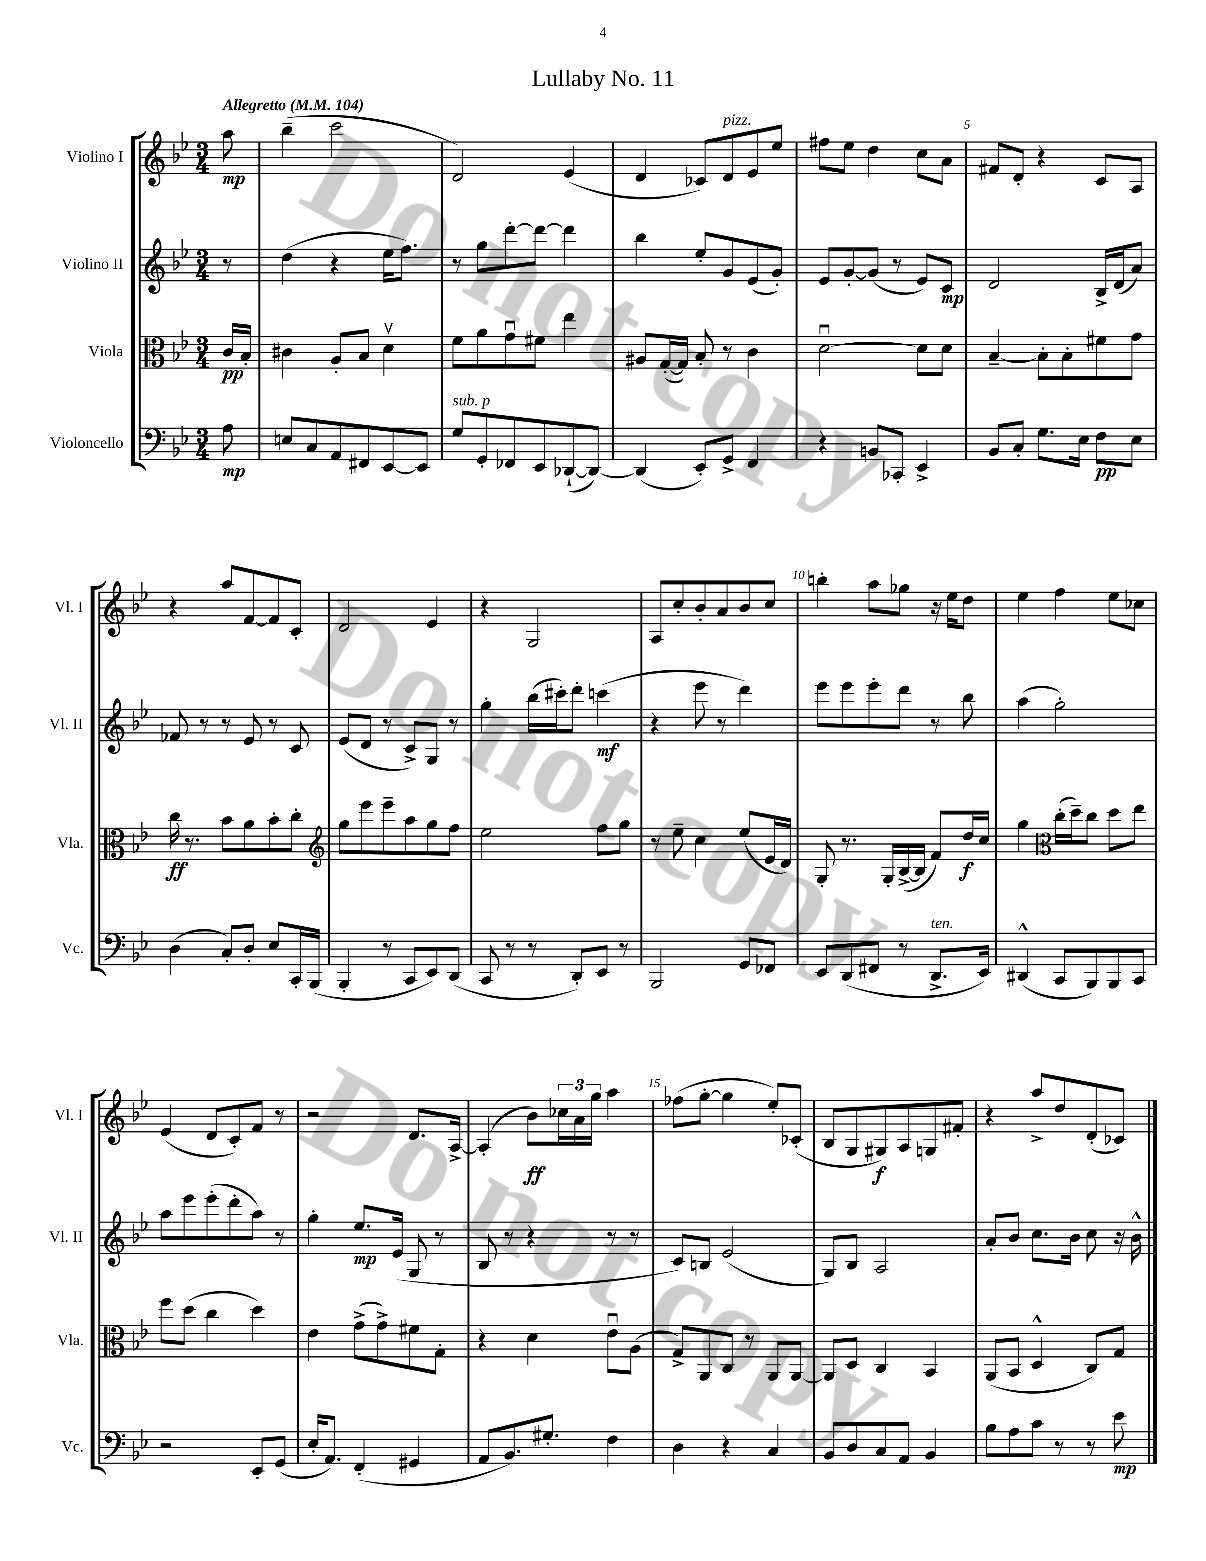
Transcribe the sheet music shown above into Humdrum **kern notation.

**kern	**kern	**kern	**kern
*staff4	*staff3	*staff2	*staff1
*clefF4	*clefC3	*clefG2	*clefG2
*k[b-e-]	*k[b-e-]	*k[b-e-]	*k[b-e-]
*M3/4	*M3/4	*M3/4	*M3/4
*MM104	*MM104	*MM104	*MM104
8A	16c	8r	8aa
.	16B-'	.	.
=	=	=	=
8E	4c#	(4dd	(4bb-~
8C	.	.	.
8AA	8A'	4r	2ccc
8FF#	8B-	.	.
[8EE-	4dv	16ee-	.
.	.	8.ff)	.
8EE-]	.	.	.
=	=	=	=
8G	8f	8r	2d)
8GG'	8a	8gg	.
8FF-	8gu	[8ddd'	.
8EE-	8f#	8ddd_	.
([8DD-`	4ee-	4ddd]	(4e-
8DD-_)	.	.	.
=	=	=	=
(4DD-]	8A#	4bb-	4d
.	([16G'	.	.
.	16G])	.	.
8EE-')	8B-'	8ee-'	8c-)
8GG^	8r	8g	8d
4FF	4c	(8e-	8e-
.	.	8g')	8ee-
=	=	=	=
4r	[2du	8e-	8ff#
.	.	[8g'	8ee-
8BB	.	(8g]	4dd
8CC-'	.	8r	.
4EE-^	8d]	8e-)	8cc
.	8d	8c	8a
=	=	=	=
8BB-	[4B-~	2d	8f#
8C'	.	.	8d'
8.G	8B-']	.	4r
.	8B-'	.	.
16E-	.	.	.
8F	8f#	16B-^	8c
.	.	(16d	.
8E-	8g	8a)	8A
=	=	=	=
(4D	16cc	8f-	4r
.	8.r	.	.
.	.	8r	.
8C')	8b-	8r	8aa
8D'	8a	8e-	[8f
8E-	8b-'	8r	8f]
16CC'	8cc'	8c	8c'
(16BBB-	.	.	.
=	=	=	=
*	*clefG2	*	*
4BBB-'	8gg	(8e-	2d
.	8eee-	8d	.
8r	8eee-~	8r	.
8CC	8aa	8c^)	.
8EE-)	8gg	8G	4e-
(8DD	8ff	8r	.
=	=	=	=
8CC	2ee-	4gg'	4r
8r	.	.	.
8r	.	(16bb-	2G
.	.	16ccc#')	.
8DD')	.	8ddd'	.
8EE-	8ff	(4ccc	.
8r	8gg	.	.
=	=	=	=
2BBB-	8r	4r	8A
.	8ee-~	.	8cc'
.	4cc	8eee-	8b-'
.	.	8r	8a
8GG	(8ee-	4ddd)	8b-
8FF-	16e-	.	8cc
.	16d)	.	.
=	=	=	=
8EE-	8G'	8eee-	4bb'
(8DD	8.r	8eee-	.
8FF#	.	8eee-'	8aa
.	16G'	.	.
8r	([16B-^	8ddd	8gg-
.	16B-]	.	.
8.DD^	8f)	8r	16r
.	.	.	16ee-
.	16dd	8bb-	8dd
16EE-)	16cc	.	.
=	=	=	=
(4DD#^^	4gg	(4aa	4ee-
*	*clefC3	*	*
8CC	(16cc'	2gg')	4ff
.	16dd~)	.	.
8BBB-)	8cc	.	.
8BBB-	8dd	.	8ee-
8CC	8ee-	.	8cc-
=	=	=	=
2r	8ff	8aa	(4e-
.	(8dd	8eee-	.
.	4cc	(8eee-'	8d
.	.	8ddd'	8c')
8EE-'	4dd)	8aa)	8f
(8GG	.	8r	8r
=	=	=	=
16E-'	4e-	4gg'	2r
8.AA)	.	.	.
(4FF'	(8g^	8.ee-	.
.	8g^)	.	.
.	.	(16e-	.
4GG#	8f#	8G	8.d
.	8G'	8r	.
.	.	.	[16A^
=	=	=	=
8AA	4r	8B-	(4A']
8.BB-)	.	8r	.
.	4d	4r	8b-)
8.G#'	.	.	.
.	.	.	24cc-
.	.	.	24a
.	.	.	24gg
4F	8e-u	8r	4aa
.	(8A	8r	.
=	=	=	=
4D	8G^)	8c)	(8ff-
.	8AA	8B	[8gg'
4r	8C	(2e-	4gg]
.	8r	.	.
4C	8AA	.	8ee-')
.	[8AA	.	(8c-'
=	=	=	=
8BB-	8AA]	8G)	8B-
8D	8D	8B-	8G
8C	4C	2A	8G#)
8AA	.	.	8A
4BB-	4BB-	.	8G
.	.	.	8f#'
=	=	=	=
8B-	(8AA	8a'	4r
8A	8BB-	8b-	.
8c	4D^^	8.cc	8aa^
8r	.	.	8dd
.	.	16b-	.
8r	8C)	8cc	(8d'
8e-	8G	16r	8c-)
.	.	16b-^^	.
==	==	==	==
*-	*-	*-	*-
